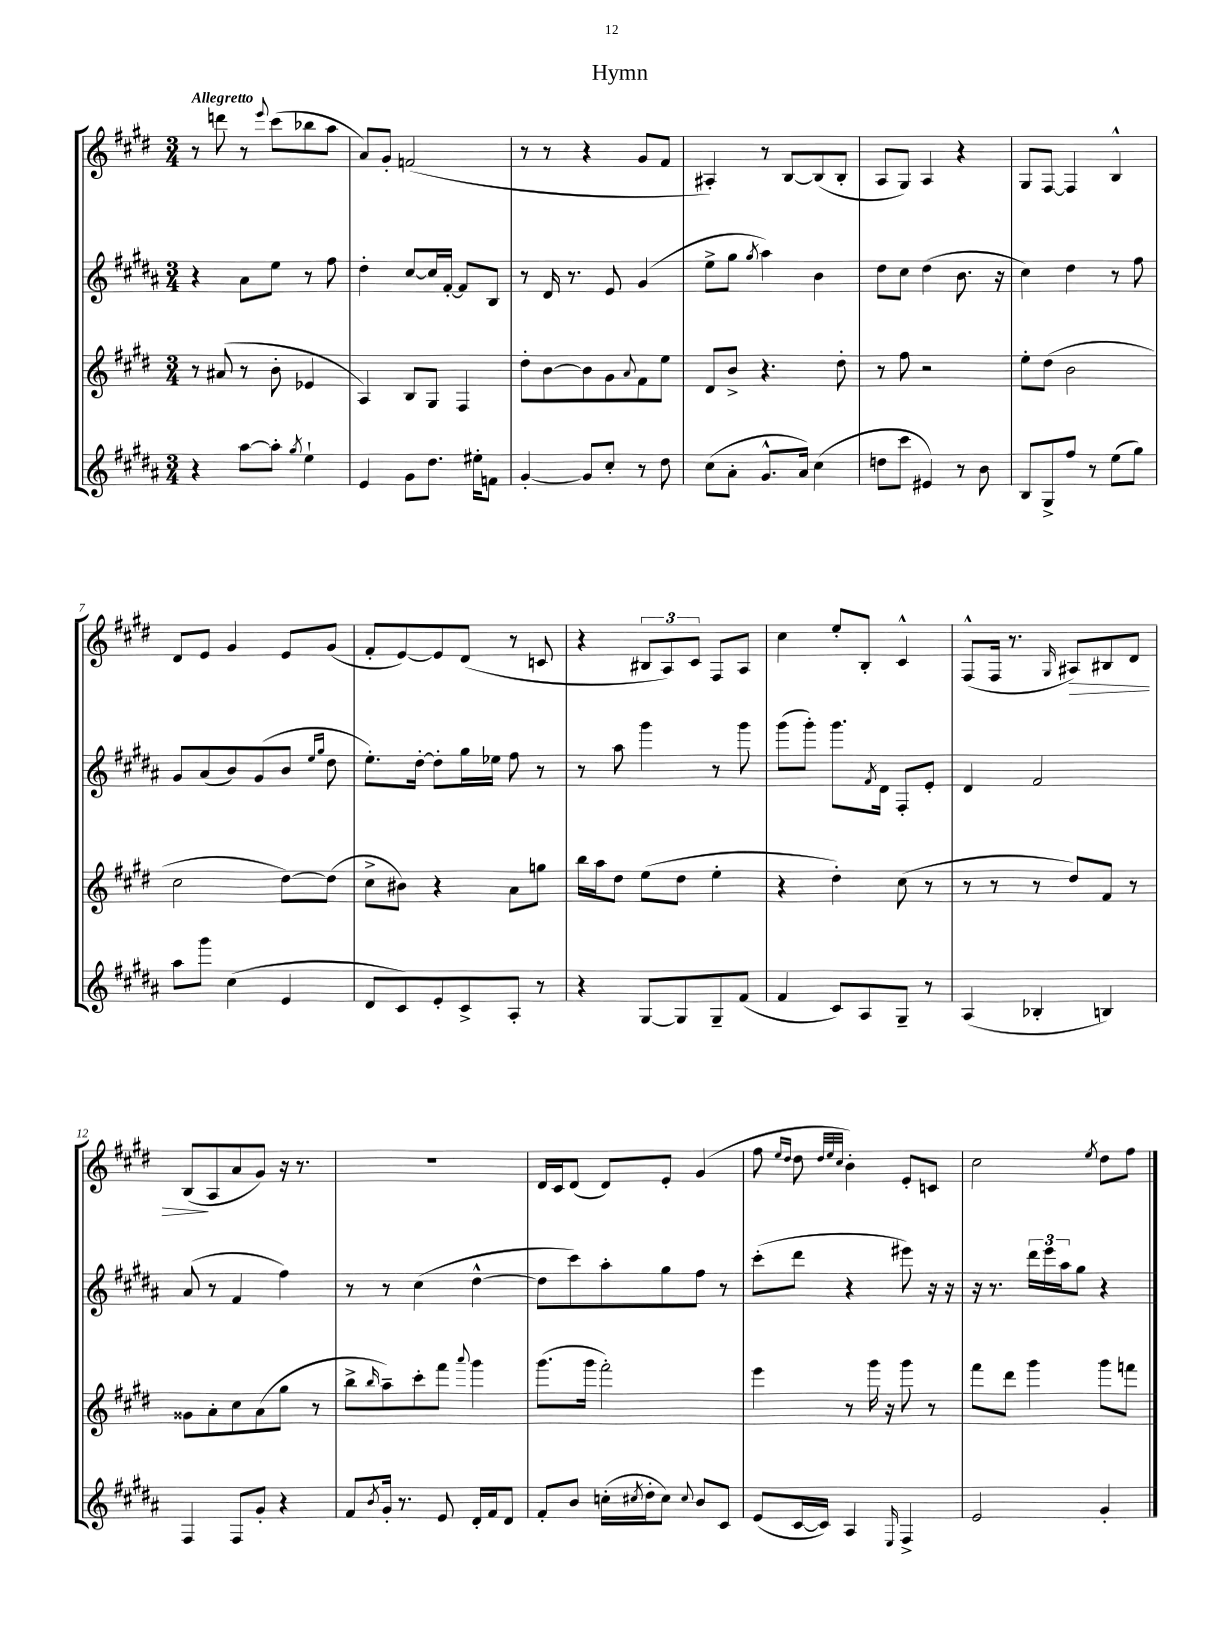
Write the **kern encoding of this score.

**kern	**kern	**kern	**kern	**dynam
*part4	*part3	*part2	*part1	*part1
*staff4	*staff3	*staff2	*staff1	*staff1
*clefG2	*clefG2	*clefG2	*clefG2	*
*k[f#c#g#d#a#]	*k[f#c#g#d#]	*k[f#c#g#d#a#]	*k[f#c#g#d#]	*
*M3/4	*M3/4	*M3/4	*M3/4	*
=1	=1	=1	=1	=1
!	!	!	!LO:TX:a:B:t=Allegretto	!
4r	8r	4r	8r	.
.	(8a#X/	.	8dddn\	.
[8aa#\L	8r	8a#\L	8r	.
.	.	.	8qqeee/	.
8aa#'\J]	8b'\	8ee\J	(8ccc#\L	.
8qgg#/	.	.	.	.
4ee`\	4e-X/	8r	8bb-X\	.
.	.	8ff#\	8aa\J	.
=2	=2	=2	=2	=2
4e/	4A/)	4dd#'\	8a/L)	.
.	.	.	8g#'/J	.
8g#\L	8B/L	[8cc#/L	(2fn/	.
8.dd#\J	8G#/J	16cc#/L]	.	.
.	.	[16f#'/JJ	.	.
.	4F#/	8f#/L]	.	.
16ee#X'\KL	.	.	.	.
8fn\J	.	8B/J	.	.
=3	=3	=3	=3	=3
[4g#'/	8dd#'\L	8r	8r	.
.	[8b\	16d#/	8r	.
.	.	8.r	.	.
8g#/L]	8b\]	.	4r	.
8cc#'/J	8g#\	8e/	.	.
.	8qqa/	.	.	.
8r	8f#\	(4g#/	8g#/L	.
8dd#\	8ee\J	.	8f#/J	.
=4	=4	=4	=4	=4
(8cc#\L	8d#/L	8ee^\L	4A#X'/)	.
8a#'\J	8b^/J	8gg#\J	.	.
.	.	8qgg#/	.	.
8.g#^^/L	4.r	4aa#\)	8r	.
.	.	.	[8B/L	.
16a#/Jk)	.	.	.	.
(4cc#\	.	4b\	(8B/]	.
.	8dd#'\	.	8B'/J	.
=5	=5	=5	=5	=5
8ddn\L	8r	8dd#\L	8A/L	.
8ccc#\J	8ff#\	8cc#\J	8G#/J)	.
4e#X/)	2r	(4dd#\	4A/	.
8r	.	8.b\	4r	.
8b\	.	.	.	.
.	.	16r	.	.
=6	=6	=6	=6	=6
8B/L	8ee'\L	4cc#\)	8G#/L	.
8G#^/	(8dd#\J	.	[8F#/J	.
8ff#/J	2b\	4dd#\	4F#/]	.
8r	.	.	.	.
(8ee\L	.	8r	4B^^/	.
8gg#\J)	.	8ff#\	.	.
!!LO:LB:g=z
=7	=7	=7	=7	=7
8aa#\L	2cc#\	8g#/L	8d#/L	.
8ggg#\J	.	(8a#/	8e/J	.
(4cc#\	.	8b/)	4g#/	.
.	.	(8g#/	.	.
4e/	[8dd#\L)	8b/J	8e/L	.
.	.	16qqee/LL	.	.
.	.	16qqgg#/JJ	.	.
.	(8dd#\J]	8dd#\	(8g#/J	.
=8	=8	=8	=8	=8
8d#/L	8cc#^\L	8.ee'\L)	8f#'/L	.
8c#/)	8b#X\J)	.	[8e/)	.
.	.	[16dd#'\Jk	.	.
8e'/	4r	8dd#'\L]	8e/]	.
8c#^/	.	16gg#\L	(8d#/J	.
.	.	16ee-X\JJ	.	.
8A#'/J	8a\L	8ff#\	8r	.
8r	8ggn\J	8r	8cn/	.
=9	=9	=9	=9	=9
4r	16bb\LL	8r	4r	.
.	16aa\J	.	.	.
.	8dd#\J	8aa#\	.	.
[8G#/L	(8ee\L	4ggg#\	12B#X/L	.
.	.	.	12A/)	.
8G#/]	8dd#\J	.	.	.
.	.	.	12c#/J	.
8G#~/	4ee'\	8r	8F#/L	.
(8f#/J	.	8ggg#\	8A/J	.
=10	=10	=10	=10	=10
4f#/	4r	(8ggg#\L	4cc#\	.
.	.	8ggg#'\J)	.	.
8c#/L)	4dd#'\)	8.ggg#\L	8ee'/L	.
8A#/	.	.	8B'/J	.
.	.	8qf#/	.	.
.	.	16d#\Jk	.	.
8G#~/J	(8cc#\	8F#'/L	4c#^^/	.
8r	8r	8e'/J	.	.
=11	=11	=11	=11	=11
(4A#/	8r	4d#/	(8F#^^/L	.
.	8r	.	16F#/Jk	.
.	.	.	8.r	.
4B-X'/	8r	2f#/	.	.
.	.	.	16qqG#/	.
!	!	!	!	!LO:HP:b
.	8dd#/L)	.	8A#X/L)	>
4Bn/)	8f#/J	.	8B#X/	.
.	8r	.	8d#/J	.
!!LO:LB:g=z
=12	=12	=12	=12	=12
4F#/	8g##X\L	(8a#/	(8B/L	.
.	8a'\	8r	8A/	]
8F#/L	8cc#\	4f#/	8a/	.
8g#'/J	(8a\	.	8g#/J)	.
4r	8gg#\J	4ff#\)	16r	.
.	.	.	8.r	.
.	8r	.	.	.
=13	=13	=13	=13	=13
8f#/L	8bb^\L	8r	2.r	.
8qb/	16qqbb/	.	.	.
16g#'/Jk	8aa~\)	8r	.	.
8.r	.	.	.	.
.	8ccc#'\	(4cc#\	.	.
8e/	8fff#\J	.	.	.
.	8qqaaa/	.	.	.
16d#'/LL	4ggg#\	[4dd#^^\	.	.
16f#/J	.	.	.	.
8d#/J	.	.	.	.
=14	=14	=14	=14	=14
8f#'/L	(8.ggg#\L	8dd#\L]	16d#/LL	.
.	.	.	16c#/J	.
8b/J	.	8ccc#\)	(8d#/J	.
.	16ggg#\Jk	.	.	.
(16ccn'\LL	2fff#'\)	8aa#'\	8d#/L)	.
8qcc#X/	.	.	.	.
16dd#'\J	.	.	.	.
8cc#\J)	.	8gg#\	8e'/J	.
8qqcc#/	.	.	.	.
8b/L	.	8ff#\J	(4g#/	.
8c#/J	.	8r	.	.
=15	=15	=15	=15	=15
(8e/L	4eee\	(8ccc#'\L	8ff#\	.
.	.	.	16qqee/LL	.
.	.	.	16qqdd#/JJ	.
[16c#/L	.	8ddd#\J	8dd#\	.
16c#/JJ])	.	.	.	.
.	.	.	32qqdd#/LLL	.
.	.	.	32qqee/	.
.	.	.	32qqcc#/JJJ	.
4A#/	8r	4r	4b'\)	.
.	16ggg#\	.	.	.
.	16r	.	.	.
16qqE/	.	.	.	.
4F#^/	8ggg#\	8eee#X\)	8e'/L	.
.	8r	16r	8cn/J	.
.	.	16r	.	.
=16	=16	=16	=16	=16
2e/	8fff#\L	16r	2cc#\	.
.	.	8.r	.	.
.	8ddd#\J	.	.	.
.	4ggg#\	24ddd#\LL	.	.
.	.	24eee\	.	.
.	.	24aa#\J	.	.
.	.	8gg#\J	.	.
.	.	.	8qee/	.
4g#'/	8ggg#\L	4r	8dd#\L	.
.	8fffn\J	.	8ff#\J	.
==	==	==	==	==
*-	*-	*-	*-	*-
